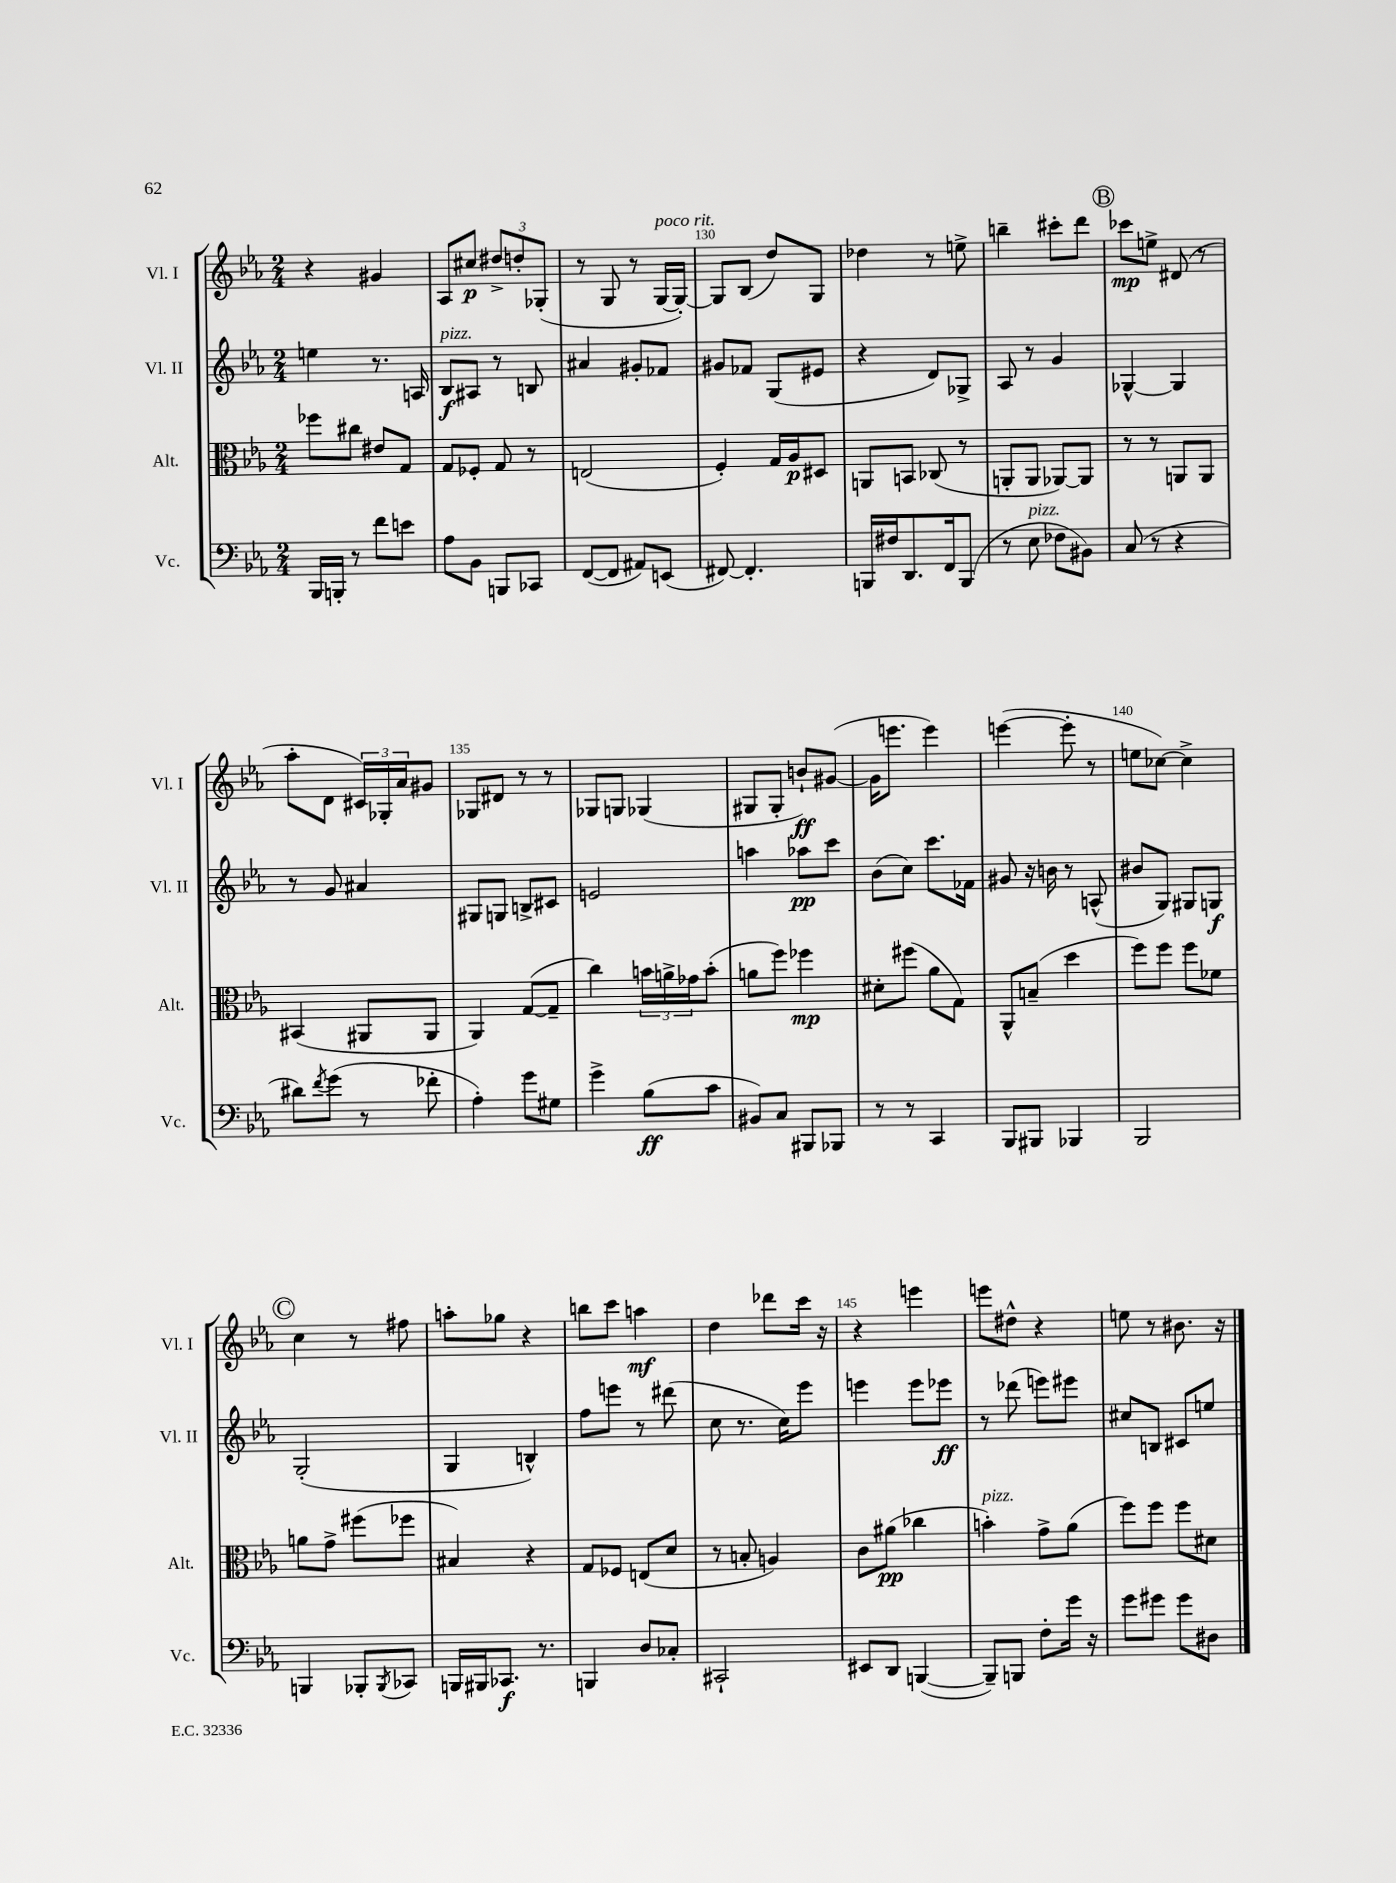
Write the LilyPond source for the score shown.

<<
\new StaffGroup <<
\new Staff = "s0" \with { instrumentName = "Vl. I" shortInstrumentName = "Vl. I" } {
    \clef treble \key ees \major \numericTimeSignature \time 2/4
    r4 gis'4 |
    aes8 cis''8\p \tuplet 3/2 { dis''8-> d''8-. ges8-.( } |
    r8 g8 r8 g16~^\markup { \italic "poco rit." } g16~-.) |
    g8 bes8( d''8) g8 |
    des''4 r8 e''8-> |
    b''4-- cis'''8-. d'''8 |
    \mark \markup { \circle "B" } ces'''8\mp e''8-> dis'8( r8 |
    aes''8-. d'8 \tuplet 3/2 { cis'16) ges16-. aes'16 } gis'8 |
    ges8 dis'8 r8 r8 |
    ges8 g8 ges4( |
    gis8 gis8-. b'8-!\ff) gis'8~( |
    gis'16 e'''8. e'''4) |
    e'''4~( e'''8-. r8 |
    e''8 ces''8~) ces''4-> |
    \mark \markup { \circle "C" } c''4 r8 fis''8 |
    a''8-. ges''8 r4 |
    b''8 c'''8 a''4\mf |
    d''4 des'''8 c'''16 r16 |
    r4 e'''4 |
    e'''8 dis''8-^ r4 |
    e''8 r8 bis'8. r16 \bar "|." |
}
\new Staff = "s1" \with { instrumentName = "Vl. II" shortInstrumentName = "Vl. II" } {
    \clef treble \key ees \major \numericTimeSignature \time 2/4
    e''4 r8. a16 |
    bes8\f^\markup { \italic "pizz." } ais8 r8 b8 |
    ais'4 gis'8-. fes'8 |
    gis'8 fes'8 g8( eis'8 |
    r4 d'8) ges8-> |
    aes8 r8 g'4 |
    \mark \markup { \circle "B" } ges4~-^ ges4 |
    r8 g'8 ais'4 |
    gis8 g8 b8-> cis'8 |
    e'2 |
    a''4 aes''8\pp c'''8 |
    bes'8( c''8) c'''8. fes'16 |
    gis'8 r16 b'16 r8 a8-^( |
    bis'8 g8) gis8 g8\f |
    \mark \markup { \circle "C" } g2-.( |
    g4 b4-^) |
    f''8 e'''8 r8 dis'''8( |
    c''8 r8. c''16) ees'''8 |
    e'''4 e'''8 ees'''8\ff |
    r8 des'''8( e'''8) eis'''8 |
    cis''8 b8 cis'8 e''8 \bar "|." |
}
\new Staff = "s2" \with { instrumentName = "Alt." shortInstrumentName = "Alt." } {
    \clef alto \key ees \major \numericTimeSignature \time 2/4
    fes''8 cis''8 eis'8 g8 |
    g8 fes8-. g8 r8 |
    e2( |
    f4-.) g16 aes16\p dis8 |
    a,8 b,8 ces8( r8 |
    a,8-. a,8 aes,8~) aes,8 |
    \mark \markup { \circle "B" } r8 r8 a,8 a,8 |
    bis,4( ais,8 ais,8 |
    aes,4) g8~( g8-- |
    c''4) \tuplet 3/2 { b'16 a'16-> ges'16 } b'8-.( |
    a'8 f''8) fes''4\mp |
    dis'8-. fis''8( aes'8 g8) |
    aes,8-^ b8--( d''4 |
    f''8) f''8 f''8 fes'8 |
    \mark \markup { \circle "C" } a'8 g'8-> fis''8( fes''8 |
    bis4) r4 |
    g8 fes8 e8( d'8 |
    r8 b8-. a4) |
    c'8 ais'8\pp( ces''4 |
    b'4-.^\markup { \italic "pizz." }) g'8-> aes'8( |
    f''8) f''8 f''8 dis'8 \bar "|." |
}
\new Staff = "s3" \with { instrumentName = "Vc." shortInstrumentName = "Vc." } {
    \clef bass \key ees \major \numericTimeSignature \time 2/4
    bes,,16 b,,16-. r8 f'8 e'8 |
    aes8 bes,8 b,,8 ces,8 |
    f,8~( f,8 ais,8) e,8( |
    fis,8~) fis,4.-. |
    b,,16 fis16 d,8. f,16 b,,8( |
    r8 ees8^\markup { \italic "pizz." } fes8 bis,8) |
    \mark \markup { \circle "B" } c8( r8 r4 |
    dis'8) \acciaccatura { f'8 } g'8( r8 fes'8-. |
    aes4-.) g'8 gis8 |
    g'4-> bes8\ff( c'8 |
    bis,8) c8 bis,,8 bes,,8 |
    r8 r8 c,4 |
    bes,,8 bis,,8 bes,,4 |
    bes,,2 |
    \mark \markup { \circle "C" } b,,4 bes,,8-. \acciaccatura { bes,,8 } ces,8 |
    b,,16 bis,,16 ces,8.\f r8. |
    b,,4 d8 ces8-. |
    cis,2-! |
    eis,8 d,8 b,,4~( |
    b,,8--) b,,8 f8-. g'16 r16 |
    g'8 gis'8 gis'8 dis8 \bar "|." |
}
>>
>>
\layout { \context { \Score currentBarNumber = #127 \override BarNumber.break-visibility = ##(#f #t #t) barNumberVisibility = #(every-nth-bar-number-visible 5) } }
